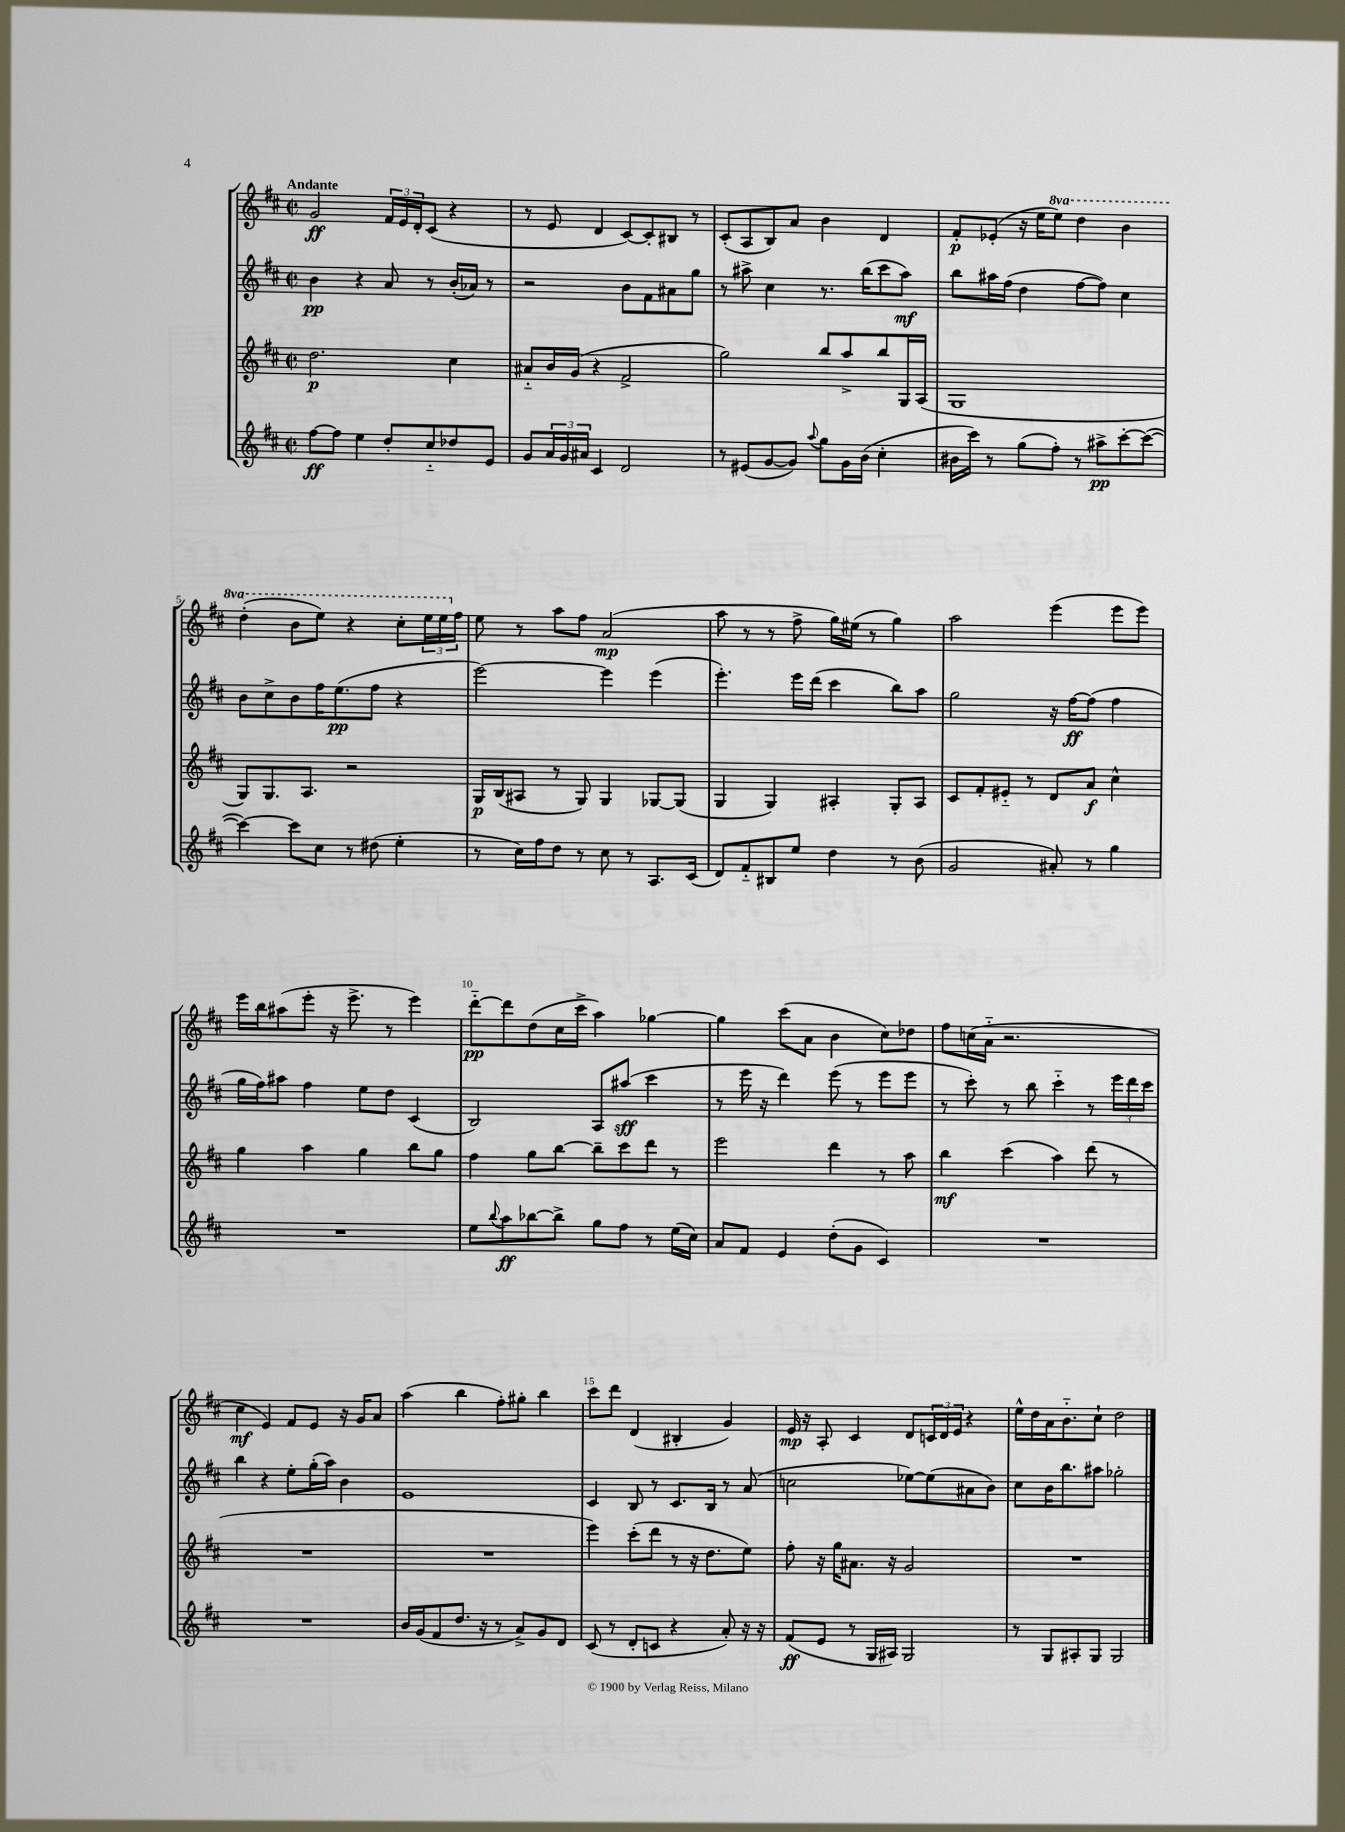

**kern	**dynam	**kern	**dynam	**kern	**dynam	**kern	**dynam
*part4	*part4	*part3	*part3	*part2	*part2	*part1	*part1
*staff4	*staff4	*staff3	*staff3	*staff2	*staff2	*staff1	*staff1
*clefG2	*	*clefG2	*	*clefG2	*	*clefG2	*
*k[f#c#]	*	*k[f#c#]	*	*k[f#c#]	*	*k[f#c#]	*
*M2/2	*	*M2/2	*	*M2/2	*	*M2/2	*
*met(c|)	*	*met(c|)	*	*met(c|)	*	*met(c|)	*
=1	=1	=1	=1	=1	=1	=1	=1
!	!	!	!	!	!	!LO:TX:a:B:t=Andante	!
[8ff#\L	ff	2.dd\	p	4b\	pp	2g/	ff
8ff#\J]	.	.	.	.	.	.	.
4ee\	.	.	.	4r	.	.	.
8dd'/L	.	.	.	8a/	.	24f#/LL	.
.	.	.	.	.	.	24e/	.
.	.	.	.	.	.	24d'/J	.
8cc#/	.	.	.	8r	.	(8c#/J	.
8dd-X/	.	4cc#\	.	(16b'/LL	.	4r	.
.	.	.	.	16a-X/JJ)	.	.	.
8e/J	.	.	.	8r	.	.	.
=2	=2	=2	=2	=2	=2	=2	=2
8g/L	.	8a#X/L	.	2r	.	8r	.
24a/L	.	16b/L	.	.	.	8e/	.
24g/	.	.	.	.	.	.	.
.	.	(16g/JJ	.	.	.	.	.
24a#X/JJ	.	.	.	.	.	.	.
4c#/	.	4r	.	.	.	4d/	.
2d/	.	2f#^/	.	8b\L	.	[8c#/L)	.
.	.	.	.	8f#\	.	8c#'/]	.
.	.	.	.	8a#X\	.	8B#X/J	.
.	.	.	.	8gg\J	.	8r	.
=3	=3	=3	=3	=3	=3	=3	=3
8r	.	2gg\)	.	8r	.	(8c#'/L	.
(8e#X/L	.	.	.	8aa#X^\	.	8A/	.
[8g/	.	.	.	4cc#\	.	8B/)	.
8g/J])	.	.	.	.	.	8a/J	.
8qqaa/	.	.	.	.	.	.	.
8gg\L	.	8bb/L	.	8.r	.	4b\	.
16g\L	.	8aa^/	.	.	.	.	.
(16b\JJ	.	.	.	(16bb\KL	.	.	.
4cc#'\	.	8bb/	.	8ccc#\	.	4d/	.
.	.	16G/L	.	8aa#\J)	mf	.	.
.	.	(16A/JJ	.	.	.	.	.
=4	=4	=4	=4	=4	=4	=4	=4
16b#X\LL	.	1G	.	8bb\L	.	8f#'/L	p
16ccc#\JJ)	.	.	.	.	.	.	.
8r	.	.	.	16aa#X\L	.	(8e-X'/J	.
.	.	.	.	(16ff#\JJ	.	.	.
(8gg\L	.	.	.	4dd\	.	16r	.
.	.	.	.	.	.	16ee\KL	.
*	*	*	*	*	*	*8va	*
8ff#'\J)	.	.	.	.	.	8eee\J)	.
8r	.	.	.	[8ff#\L	.	4ddd\	.
8aa#X^\L	pp	.	.	8ff#\J])	.	.	.
[8ccc#'\	.	.	.	4cc#\	.	4bb\	.
(8ccc#\J_	.	.	.	.	.	.	.
!!LO:LB:g=z
=5	=5	=5	=5	=5	=5	=5	=5
4ccc#\_)	.	8G/L)	.	8b\L	.	(4ddd'\	.
.	.	8.G/	.	8cc#^\	.	.	.
8ccc#\L]	.	.	.	8b\	.	8bb\L	.
.	.	8.A/J	.	.	.	.	.
8cc#\J	.	.	.	16ff#\K	.	8eee\J)	.
.	.	.	.	(8.ee\	pp	.	.
8r	.	2r	.	.	.	4r	.
(8dd#X\	.	.	.	8ff#\J	.	.	.
4ee'\	.	.	.	4r	.	8ccc#'\L	.
.	.	.	.	.	.	24eee\L	.
.	.	.	.	.	.	24eee\	.
*	*	*	*	*	*	*X8va	*
.	.	.	.	.	.	24ff#\JJ	.
=6	=6	=6	=6	=6	=6	=6	=6
8r	.	16G/LL	p	[2eee\)	.	8ee\	.
.	.	(16B/J	.	.	.	.	.
16cc#\LL)	.	8A#X/J	.	.	.	8r	.
16ff#\J	.	.	.	.	.	.	.
8dd\J	.	8r	.	.	.	8aa\L	.
8r	.	8G/)	.	.	.	8ff#\J	.
8cc#\	.	4G/	.	4eee\]	.	(2a/	mp
8r	.	.	.	.	.	.	.
8.A/L	.	[8G-X/L	.	(4eee\	.	.	.
.	.	(8G-/J]	.	.	.	.	.
(16c#/Jk	.	.	.	.	.	.	.
=7	=7	=7	=7	=7	=7	=7	=7
8d/L)	.	4G/	.	4.eee'\)	.	8aa\	.
8f#/	.	.	.	.	.	8r	.
8B#X/	.	4G/)	.	.	.	8r	.
8ee/J	.	.	.	16eee\LL	.	8ff#^\	.
.	.	.	.	(16ddd\JJ	.	.	.
4dd\	.	4A#X'/	.	4ccc#\	.	16gg\LL)	.
.	.	.	.	.	.	(16ee#X\JJ	.
.	.	.	.	.	.	8r	.
8r	.	8G'/L	.	8bb\L)	.	4gg\)	.
(8b\	.	8A#/J	.	8aa\J	.	.	.
=8	=8	=8	=8	=8	=8	=8	=8
2g/	.	8c#/L	.	2gg\	.	2aa\	.
.	.	8f#'/	.	.	.	.	.
.	.	8e#X/J	.	.	.	.	.
.	.	8r	.	.	.	.	.
8a#X'/)	.	8d/L	.	16r	.	(4eee\	.
.	.	.	.	[16ff#\KL	ff	.	.
8r	.	8a/J	f	(8ff#\J]	.	.	.
4gg\	.	4cc#^^\	.	4ff#\	.	8eee\L	.
.	.	.	.	.	.	8eee\J)	.
!!LO:LB:g=z
=9	=9	=9	=9	=9	=9	=9	=9
1r	.	4gg\	.	16gg\LL	.	16eee\LL	.
.	.	.	.	16ff#\J)	.	16bb\J	.
.	.	.	.	8aa#X\J	.	(8aa#X\	.
.	.	4aa\	.	4ff#\	.	8eee'\J	.
.	.	.	.	.	.	16r	.
.	.	.	.	.	.	8.eee^\	.
.	.	4gg\	.	8ee\L	.	.	.
.	.	.	.	8dd\J	.	8r	.
.	.	8bb\L	.	(4c#/	.	4eee\)	.
.	.	8gg\J	.	.	.	.	.
=10	=10	=10	=10	=10	=10	=10	=10
8ee\L	.	4ff#\	.	2B/)	.	[8ddd\L	pp
8qqbb/	.	.	.	.	.	.	.
8aa\	ff	.	.	.	.	8ddd\]	.
[8bb-X\	.	8gg\L	.	.	.	(8dd\	.
8bb-^\J]	.	[8bb\J	.	.	.	16cc#\L	.
.	.	.	.	.	.	16ccc#^\JJ	.
8gg\L	.	8bb~\L]	.	8A/L	.	4aa\)	.
8ff#\J	.	8ccc#\	.	(8aa#X/J	sff	.	.
8r	.	8ddd\J	.	4ccc#\	.	[4gg-X\	.
(16ee\LL	.	8r	.	.	.	.	.
16cc#\JJ)	.	.	.	.	.	.	.
=11	=11	=11	=11	=11	=11	=11	=11
8a/L	.	2eee\	.	8r	.	4gg-\]	.
8f#/J	.	.	.	16eee\	.	.	.
.	.	.	.	16r	.	.	.
4e/	.	.	.	4ddd\)	.	(8ccc#\L	.
.	.	.	.	.	.	8a\J	.
(8dd'\L	.	4ddd\	.	(8eee\	.	4b\	.
8g\J	.	.	.	8r	.	.	.
4c#/)	.	8r	.	8eee\L	.	8cc#\L)	.
.	.	8aa\	.	8eee\J	.	8dd-X\J	.
=12	=12	=12	=12	=12	=12	=12	=12
1r	.	4bb\	mf	8r	.	8ff#\L	.
.	.	.	.	8ccc#'\)	.	(16ccn\L	.
.	.	.	.	.	.	16a\JJ	.
.	.	(4ccc#\	.	8r	.	2.r	.
.	.	.	.	8bb\	.	.	.
.	.	4aa\)	.	4ccc#\	.	.	.
.	.	(8ddd\	.	8r	.	.	.
.	.	8r	.	24eee\LL	.	.	.
.	.	.	.	24ddd\	.	.	.
.	.	.	.	24ccc#\JJ	.	.	.
!!LO:LB:g=z
=13	=13	=13	=13	=13	=13	=13	=13
1r	.	1r	.	4bb\	.	4cc#\	mf
.	.	.	.	4r	.	4e/)	.
.	.	.	.	8ee'\L	.	8f#/L	.
.	.	.	.	(16gg'\L	.	8e/J	.
.	.	.	.	16aa\JJ)	.	.	.
.	.	.	.	4b\	.	16r	.
.	.	.	.	.	.	16g/KL	.
.	.	.	.	.	.	8a/J	.
=14	=14	=14	=14	=14	=14	=14	=14
16b/LL	.	1r	.	1e	.	(4aa\	.
(16g/J	.	.	.	.	.	.	.
8f#/	.	.	.	.	.	.	.
8.dd/J	.	.	.	.	.	4bb\	.
16r	.	.	.	.	.	.	.
8r	.	.	.	.	.	8ff#'\L)	.
8a^/L)	.	.	.	.	.	8gg#X'\J	.
8g/	.	.	.	.	.	4bb\	.
8d/J	.	.	.	.	.	.	.
=15	=15	=15	=15	=15	=15	=15	=15
(8c#/	.	4eee\)	.	4c#/	.	8ccc#\L	.
8r	.	.	.	.	.	8ddd\J	.
8d'/L	.	(8ccc#'\L	.	8B/	.	(4d/	.
8cn/J	.	8ddd\J	.	8r	.	.	.
4r	.	8r	.	8.c#/L	.	4B#X'/	.
.	.	16r	.	.	.	.	.
.	.	8.dd\L	.	16B/Jk	.	.	.
8a'/)	.	.	.	8r	.	4g/)	.
16r	.	8ee\J)	.	(8a/	.	.	.
16r	.	.	.	.	.	.	.
=16	=16	=16	=16	=16	=16	=16	=16
(8f#/L	ff	8ff#'\	.	2ccn\	.	16e/	mp
.	.	.	.	.	.	16r	.
8e/J	.	16r	.	.	.	8A'/	.
.	.	16gg\KL	.	.	.	.	.
8r	.	8.a#X\J	.	.	.	4c#/	.
16G/LL	.	.	.	.	.	.	.
16A#X/JJ)	.	16r	.	.	.	.	.
2G/	.	2g/	.	[8ee-X\L)	.	8d/L	.
.	.	.	.	(8ee-\]	.	24cn/L	.
.	.	.	.	.	.	24d/	.
.	.	.	.	.	.	24e/JJ	.
.	.	.	.	8a#X\	.	4r	.
.	.	.	.	8b\J)	.	.	.
=17	=17	=17	=17	=17	=17	=17	=17
8r	.	1r	.	8cc#\L	.	16ee^^\LL	.
.	.	.	.	.	.	16dd\	.
8G/L	.	.	.	16b\K	.	16a\J	.
.	.	.	.	8.bb\	.	8.b\	.
8A#X'/	.	.	.	.	.	.	.
8G/J	.	.	.	8aa#X\J	.	8cc#`\J	.
2G/	.	.	.	2gg-X'\	.	2dd\	.
==	==	==	==	==	==	==	==
*-	*-	*-	*-	*-	*-	*-	*-
